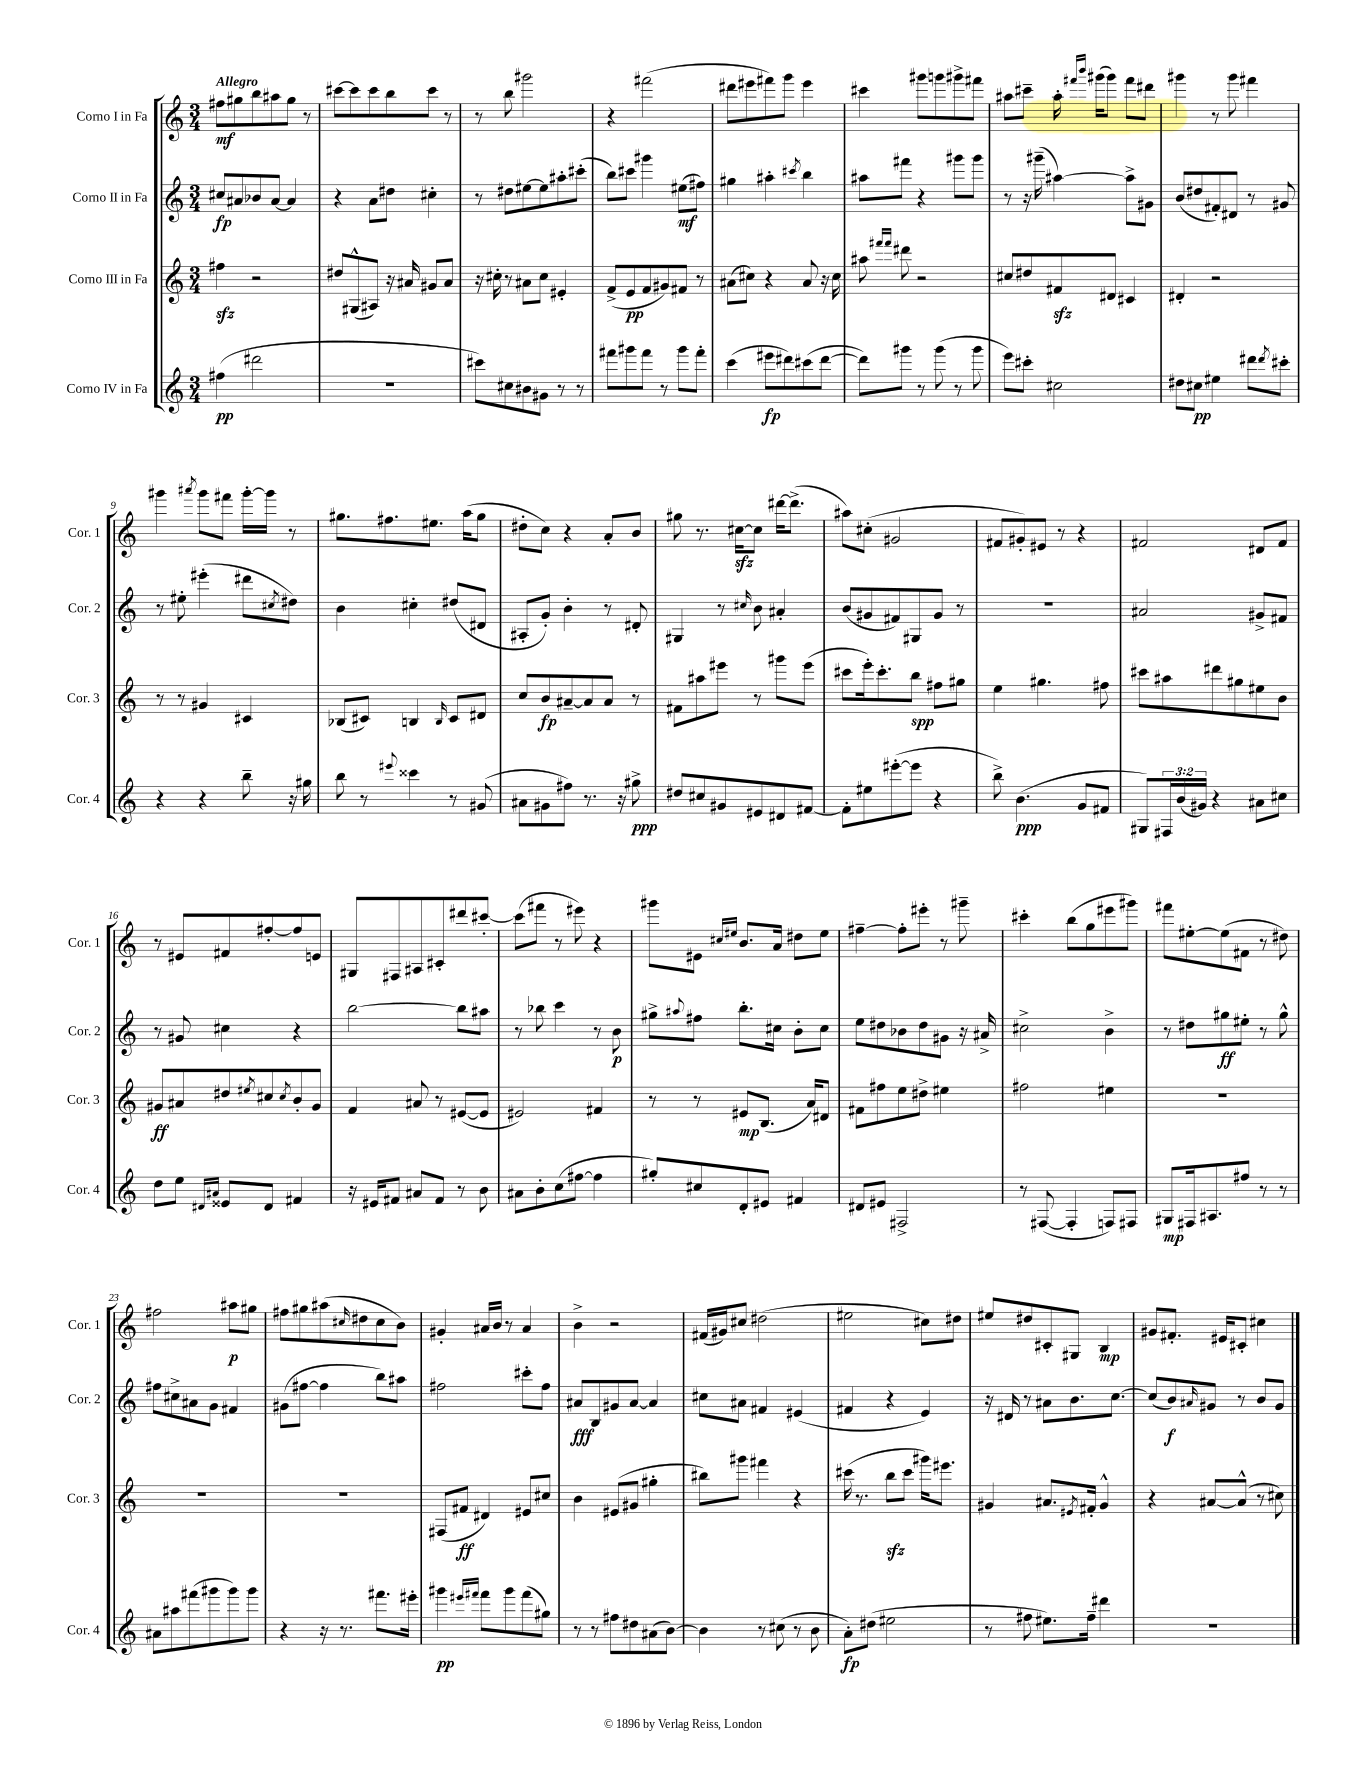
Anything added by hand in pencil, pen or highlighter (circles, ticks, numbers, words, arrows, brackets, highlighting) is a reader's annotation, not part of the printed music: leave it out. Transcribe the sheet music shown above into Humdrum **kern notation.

**kern	**dynam	**kern	**dynam	**kern	**dynam	**kern	**dynam
*part4	*part4	*part3	*part3	*part2	*part2	*part1	*part1
*staff4	*staff4	*staff3	*staff3	*staff2	*staff2	*staff1	*staff1
*I"Corno IV in Fa	*	*I"Corno III in Fa	*	*I"Corno II in Fa	*	*I"Corno I in Fa	*
*I'Cor. 4	*	*I'Cor. 3	*	*I'Cor. 2	*	*I'Cor. 1	*
*clefG2	*	*clefG2	*	*clefG2	*	*clefG2	*
*k[]	*	*k[]	*	*k[]	*	*k[]	*
*M3/4	*	*M3/4	*	*M3/4	*	*M3/4	*
=1	=1	=1	=1	=1	=1	=1	=1
!	!	!	!	!	!	!LO:TX:a:B:t=Allegro	!
(4ff#X\	pp	4ff#Xzz\	.	8cc#X/L	fp	8ff#X\L	mf
.	.	.	.	8a#X/	.	8gg#X\	.
2ddd#X\	.	2r	.	8b-X/	.	8bb\	.
.	.	.	.	[8a#/J	.	8aa#X\	.
.	.	.	.	4a#/]	.	8gg#\J	.
.	.	.	.	.	.	8r	.
=2	=2	=2	=2	=2	=2	=2	=2
2.r	.	8dd#X/L	.	4r	.	[8ccc#X\L	.
.	.	(8G#X^^/	.	.	.	8ccc#\]	.
.	.	8A#X/J)	.	8a\L	.	8ccc#\	.
.	.	16r	.	8dd#X\J	.	8bb\	.
.	.	16a#X/	.	.	.	.	.
.	.	8g#X/L	.	4cc#X'\	.	8ccc#\J	.
.	.	8a#/J	.	.	.	8r	.
=3	=3	=3	=3	=3	=3	=3	=3
8ccc#X\L)	.	16r	.	8r	.	8r	.
.	.	16cc#X'\	.	.	.	.	.
8cc#X\	.	8r	.	8dd#X\L	.	8bb\	.
8b#X\	.	8a#X\L	.	[8ee#X\	.	2ggg#X\	.
8g#X\J	.	8cc#\J	.	8ee#\]	.	.	.
8r	.	4e#X'/	.	8aa#X'\	.	.	.
8r	.	.	.	(8ccc#X'\J	.	.	.
=4	=4	=4	=4	=4	=4	=4	=4
8fff#X\L	.	(8f^/L	.	8bb\L)	.	4r	.
8ggg#X\	.	8e/	pp	8ccc#X\J	.	.	.
8fff#\J	.	8f/	.	4ggg#X\	.	(2fff#X\	.
8r	.	8g#X/)	.	.	.	.	.
8ggg#\L	.	8f#X/J	.	(8ee#X\L	mf	.	.
8fff#'\J	.	8r	.	8ff#X\J)	.	.	.
=5	=5	=5	=5	=5	=5	=5	=5
(4ccc\	.	(8a#X\L	.	4gg#X\	.	8ddd#X\L	.
.	.	8cc#X\J)	.	.	.	8eee#X\	.
8eee#X\L	fp	4r	.	4aa#X'\	.	8fff#X\)	.
8ddd#X\)	.	.	.	.	.	8ggg\J	.
.	.	.	.	8qccc#X/	.	.	.
(8ccc#X\	.	8a#/	.	4bb\	.	4eee#\	.
[8ddd#\J	.	16r	.	.	.	.	.
.	.	16cc#\	.	.	.	.	.
=6	=6	=6	=6	=6	=6	=6	=6
8ddd#\L])	.	8aa#X\	.	8aa#X\L	.	4ccc#X\	.
.	.	16qqfff#X/LL	.	.	.	.	.
.	.	16qqfff#/JJ	.	.	.	.	.
8ggg#X\J	.	8ddd#X\	.	8fff#X\J	.	.	.
8r	.	2r	.	4r	.	8ggg#X\L	.
(8ggg#\	.	.	.	.	.	8gggn\	.
8r	.	.	.	8ggg#X\L	.	8ggg#X^\	.
8ggg#\	.	.	.	8ggg#\J	.	8fff#X\J	.
=7	=7	=7	=7	=7	=7	=7	=7
8eee\L)	.	8cc#X/L	.	8r	.	8aa#X\L	.
8ccc#X'\J	.	8dd#X/	.	16r	.	8ccc#X~\J	.
.	.	.	.	(16ggg#X~\	.	.	.
2cc#X\	.	8f#Xzz/	.	[4aa#X\)	.	16aa#'\	.
.	.	.	.	.	.	16qqfff#X/LL	.
.	.	.	.	.	.	16qqbbb/JJ	.
.	.	.	.	.	.	(16ggg#X\KL	.
.	.	8d#X/J	.	.	.	8ggg#\J)	.
.	.	4c#X/	.	8aa#^\L]	.	8fff#\L	.
.	.	.	.	8g#X\J	.	8ddd#X\J	.
=8	=8	=8	=8	=8	=8	=8	=8
8dd#X\L	.	4d#X'/	.	(8b/L	.	4ggg#X\	.
8cc#X\J	pp	.	.	8dd#X/	.	.	.
4ee#X\	.	2r	.	8f#X'/)	.	8r	.
.	.	.	.	8d#X/J	.	8ggg#\	.
8ddd#X\L	.	.	.	8r	.	4fff#X\	.
8qddd#/	.	.	.	.	.	.	.
8ccc#X'\J	.	.	.	8g#X/	.	.	.
!!LO:LB:g=z
=9	=9	=9	=9	=9	=9	=9	=9
4r	.	8r	.	8r	.	4ggg#X\	.
.	.	8r	.	8ee#X'\	.	.	.
.	.	.	.	.	.	8qaaa#X/	.
4r	.	4g#X/	.	(4eee#X'\	.	8ggg#\L	.
.	.	.	.	.	.	8fff#X\J	.
8bb~\	.	4c#X/	.	8ddd#X\L	.	[16ggg#'\LL	.
.	.	.	.	.	.	16ggg#\JJ]	.
.	.	.	.	8qcc#X/	.	.	.
16r	.	.	.	8dd#X\J)	.	8r	.
16gg#X\	.	.	.	.	.	.	.
=10	=10	=10	=10	=10	=10	=10	=10
8bb\	.	(8B-X/L	.	4b\	.	8.gg#X\L	.
8r	.	8c#X/J)	.	.	.	.	.
.	.	.	.	.	.	8.ff#X\	.
8qqeee#X/	.	.	.	.	.	.	.
4ccc##X\	.	4Bn/	.	4cc#X'\	.	.	.
.	.	.	.	.	.	8.ee#X\J	.
.	.	16qqB/	.	.	.	.	.
8r	.	8c#/L	.	(8dd#X/L	.	.	.
.	.	.	.	.	.	(16aa\KL	.
(8g#X/	.	8d#X/J	.	8d#X/J	.	8gg#\J	.
=11	=11	=11	=11	=11	=11	=11	=11
8a#X\L	.	8cc/L	.	8A#X'/L	.	8dd#X'\L	.
8g#X\	.	8b/	fp	8g'/J)	.	8cc\J)	.
8ff#X\J)	.	[8a#X~/	.	4b'\	.	4r	.
8.r	.	8a#/]	.	.	.	.	.
.	.	8a#/J	.	8r	.	8a'/L	.
16r	.	.	.	.	.	.	.
8gg#X^\	ppp	8r	.	8d#X'/	.	8b/J	.
=12	=12	=12	=12	=12	=12	=12	=12
8dd#X/L	.	8f#X\L	.	4G#X/	.	8gg#X\	.
8cc#X/	.	8aa#X\	.	.	.	8.r	.
8g#X/	.	8eee#X\J	.	8r	.	.	.
.	.	.	.	.	.	[16cc#Xzz\KL	.
.	.	.	.	16qqcc#X/	.	.	.
8e#X/	.	8r	.	8b\	.	8cc#\J]	.
8d#X/	.	8ggg#X\L	.	4a#X'/	.	[16ddd#X\KL	.
.	.	.	.	.	.	(8.ddd#^\J]	.
[8f#X/J	.	(8eee#\J	.	.	.	.	.
=13	=13	=13	=13	=13	=13	=13	=13
8f#'\L]	.	8ccc#X\L	.	(8b/L	.	8aa#X\L)	.
8ee#X\	.	16eee'\k)	.	8g#X/	.	(8cc#X'\J	.
.	.	8.ccc#'\	.	.	.	.	.
([8eee#X'\	.	.	.	8f#X/)	.	2g#X/	.
8eee#\J]	.	8bb\J	spp	8G#X/	.	.	.
4r	.	8ff#X\L	.	8g#/J	.	.	.
.	.	8gg#X\J	.	8r	.	.	.
=14	=14	=14	=14	=14	=14	=14	=14
8bb^\)	.	4ee\	.	2.r	.	8f#X/L	.
(4.b\	ppp	.	.	.	.	8g#X'/)	.
.	.	4.gg#X\	.	.	.	8e#X/J	.
.	.	.	.	.	.	8r	.
8g/L	.	.	.	.	.	4r	.
8f#X/J	.	8ff#X\	.	.	.	.	.
=15	=15	=15	=15	=15	=15	=15	=15
8G#X/L)	.	8ccc#X\L	.	2a#X/	.	2f#X/	.
24F#X/L	.	8aa#X\	.	.	.	.	.
(24b/	.	.	.	.	.	.	.
24g#X/JJ)	.	.	.	.	.	.	.
4r	.	8ddd#X\	.	.	.	.	.
.	.	8gg#X\	.	.	.	.	.
8a#X\L	.	8ee#X\	.	8g#X^/L	.	8d#X/L	.
8cc#X\J	.	8b\J	.	8f#X/J	.	8f#/J	.
!!LO:LB:g=z
=16	=16	=16	=16	=16	=16	=16	=16
8dd\L	.	8g#X/L	ff	8r	.	8r	.
8ee\J	.	8a#X/	.	8g#X/	.	8e#X/L	.
16qqd#X/LL	.	.	.	.	.	.	.
16qqa#X/JJ	.	.	.	.	.	.	.
8e##X/L	.	8dd#X/	.	4cc#X\	.	8f#X/	.
.	.	8qee#X/	.	.	.	.	.
8d#/J	.	8cc#X/	.	.	.	[8ff#X'/	.
.	.	8qcc#/	.	.	.	.	.
4f#X/	.	8b'/	.	4r	.	8ff#/]	.
.	.	8g#/J	.	.	.	8en/J	.
=17	=17	=17	=17	=17	=17	=17	=17
16r	.	4f/	.	[2bb\	.	8G#X/L	.
16e#X/KL	.	.	.	.	.	.	.
8f#X/J	.	.	.	.	.	8F#X/	.
8a#X/L	.	8a#X/	.	.	.	8A#X/	.
8f#/J	.	8r	.	.	.	8c#X'/	.
8r	.	([8e#X/L	.	8bb\L]	.	8ddd#X/	.
8b\	.	8e#/J]	.	8aa#X\J	.	[8ccc#X'/J	.
=18	=18	=18	=18	=18	=18	=18	=18
8a#X\L	.	2e#X/)	.	8r	.	(8ccc#\L]	.
8b'\	.	.	.	8bb-X\	.	8fff#X\J	.
(8cc\	.	.	.	4ccc\	.	8r	.
[8ff#X\J	.	.	.	.	.	8eee#X\)	.
4ff#\]	.	4f#X/	.	8r	.	4r	.
.	.	.	.	8b\	p	.	.
=19	=19	=19	=19	=19	=19	=19	=19
8gg#X'/L)	.	8r	.	8gg#X^\L	.	8ggg#X\L	.
.	.	.	.	8qqaa#X/	.	.	.
8cc#X/	.	8r	.	8ff#X\J	.	8e#X\J	.
.	.	.	.	.	.	16qqcc#X/LL	.
.	.	.	.	.	.	16qqee#X/JJ	.
8d'/	.	8e#X/L	mp	8.bb'\L	.	8.b/L	.
8e#X/J	.	(8.B/J	.	.	.	.	.
.	.	.	.	16cc#X\Jk	.	16a/Jk	.
4f#X/	.	.	.	8b'\L	.	8dd#X\L	.
.	.	16a/KL)	.	.	.	.	.
.	.	8d#X/J	.	8cc#\J	.	8ee#\J	.
=20	=20	=20	=20	=20	=20	=20	=20
8d#X/L	.	8f#X\L	.	8ee\L	.	[4ff#X~\	.
8e#X/J	.	8ff#X\	.	8dd#X\	.	.	.
2F#X^/	.	8ee\	.	8b-X\	.	8ff#'\L]	.
.	.	8dd#X^\J	.	8dd#\	.	8eee#X'\J	.
.	.	4ee#X\	.	8g#X\J	.	8r	.
.	.	.	.	16r	.	8ggg#X~\	.
.	.	.	.	16a#X^/	.	.	.
=21	=21	=21	=21	=21	=21	=21	=21
8r	.	2ff#X\	.	2cc#X^\	.	4ccc#X'\	.
([8F#X/	.	.	.	.	.	.	.
4F#'/]	.	.	.	.	.	(8bb\L	.
.	.	.	.	.	.	8gg\	.
8Fn/L)	.	4ee#X\	.	4b^\	.	8eee#X\	.
8F#X/J	.	.	.	.	.	8ggg#X\J)	.
=22	=22	=22	=22	=22	=22	=22	=22
8G#X/L	mp	2.r	.	8r	.	8fff#X\L	.
16F#X/k	.	.	.	8dd#X\L	.	[8ee#X'\	.
8.A#X/	.	.	.	.	.	.	.
.	.	.	.	8gg#X\	ff	(8ee#\]	.
8ff#X/J	.	.	.	8ee#X'\J	.	8f#X\J	.
8r	.	.	.	8r	.	8r	.
8r	.	.	.	8gg#^^\	.	8dd#X\)	.
!!LO:LB:g=z
=23	=23	=23	=23	=23	=23	=23	=23
8a#X\L	.	2.r	.	8ff#X\L	.	2ff#X\	.
8aa#X\	.	.	.	8cc#X^\	.	.	.
(8fff#X\	.	.	.	8a#X\	.	.	.
8ggg#X\	.	.	.	8g\J	.	.	.
8ggg#\)	.	.	.	4f#X/	.	8aa#X\L	p
8ggg#\J	.	.	.	.	.	8gg#X\J	.
=24	=24	=24	=24	=24	=24	=24	=24
4r	.	2.r	.	(8g#X\L	.	8ff#X\L	.
.	.	.	.	[8ff#X\J	.	8gg#X\	.
16r	.	.	.	4ff#\]	.	(8aa#X\	.
8.r	.	.	.	.	.	.	.
.	.	.	.	.	.	16qqcc#X/	.
.	.	.	.	.	.	8dd#X\	.
8.fff#X\L	.	.	.	8bb\L)	.	8cc#\	.
.	.	.	.	8aa#X\J	.	8b\J)	.
16eee#X'\Jk	.	.	.	.	.	.	.
=25	=25	=25	=25	=25	=25	=25	=25
4ggg#X\	pp	(8F#X/L	.	2ff#X\	.	4g#X'/	.
.	.	8f#X/J	ff	.	.	.	.
16qqeee#X/LL	.	.	.	.	.	.	.
16qqfff#X/JJ	.	.	.	.	.	.	.
8fff#\L	.	4d#X/)	.	.	.	16a#X/LL	.
.	.	.	.	.	.	16b/JJ	.
8ggg#\	.	.	.	.	.	8r	.
(8fff#\	.	8e#X/L	.	8ccc#X'\L	.	4a#/	.
8gg#X\J)	.	8cc#X/J	.	8ff#\J	.	.	.
=26	=26	=26	=26	=26	=26	=26	=26
8r	.	4b\	.	8a#X/L	fff	4b^\	.
8r	.	.	.	8B/	.	.	.
8ff#X\L	.	(8e#X/L	.	8g#X/	.	2r	.
8dd#X\	.	8g#X/J	.	[8a#/J	.	.	.
(8a#X\	.	4gg#X'\	.	4a#/]	.	.	.
[8b\J)	.	.	.	.	.	.	.
=27	=27	=27	=27	=27	=27	=27	=27
4b\]	.	8bb#X\L)	.	8cc#X\L	.	(16f#X/LL	.
.	.	.	.	.	.	16g#X/J)	.
.	.	8ggg#X\J	.	8a#X\J	.	8cc#X/J	.
8r	.	4fff#X\	.	4f#X/	.	(2dd#X\	.
(8cc#X\	.	.	.	.	.	.	.
8r	.	4r	.	(4e#X/	.	.	.
8b\	.	.	.	.	.	.	.
=28	=28	=28	=28	=28	=28	=28	=28
8a'\L)	fp	(16ccc#X\	.	4f#X/	.	2ee#X\	.
.	.	8.r	.	.	.	.	.
(8dd#X\J	.	.	.	.	.	.	.
2ee#X\	.	8bbzz\L	.	4r	.	.	.
.	.	8ccc#\J	.	.	.	.	.
.	.	16ggg#X\KL)	.	4e/)	.	8cc#X\L)	.
.	.	8.eee#X\J	.	.	.	.	.
.	.	.	.	.	.	8dd#X\J	.
=29	=29	=29	=29	=29	=29	=29	=29
8r	.	4g#X/	.	16r	.	8ee#X/L	.
.	.	.	.	16d#X/	.	.	.
8ff#X\	.	.	.	8r	.	8dd#X/	.
8.ee#X\L)	.	8.a#X/L	.	8a#X\L	.	8c#X'/	.
.	.	.	.	8.b\	.	8G#X/J	.
.	.	8qe#X/	.	.	.	.	.
16ff#~\Jk	.	16f#X'/Jk	.	.	.	.	.
4ddd#X\	.	4g#^^/	.	.	.	4B/	mp
.	.	.	.	[8.cc\J	.	.	.
=30	=30	=30	=30	=30	=30	=30	=30
2.r	.	4r	.	(8cc/L]	.	8g#X/L	.
.	.	.	.	8b/)	f	8.f#X'/J	.
.	.	.	.	16qqa#X/	.	.	.
.	.	[8a#X/L	.	8g#X/J	.	.	.
.	.	.	.	.	.	16e#X/KL	.
.	.	(8a#^^/J]	.	8r	.	8c#X'/J	.
.	.	8r	.	8b/L	.	4cc#X\	.
.	.	8cc#X\)	.	8g#/J	.	.	.
==	==	==	==	==	==	==	==
*-	*-	*-	*-	*-	*-	*-	*-
